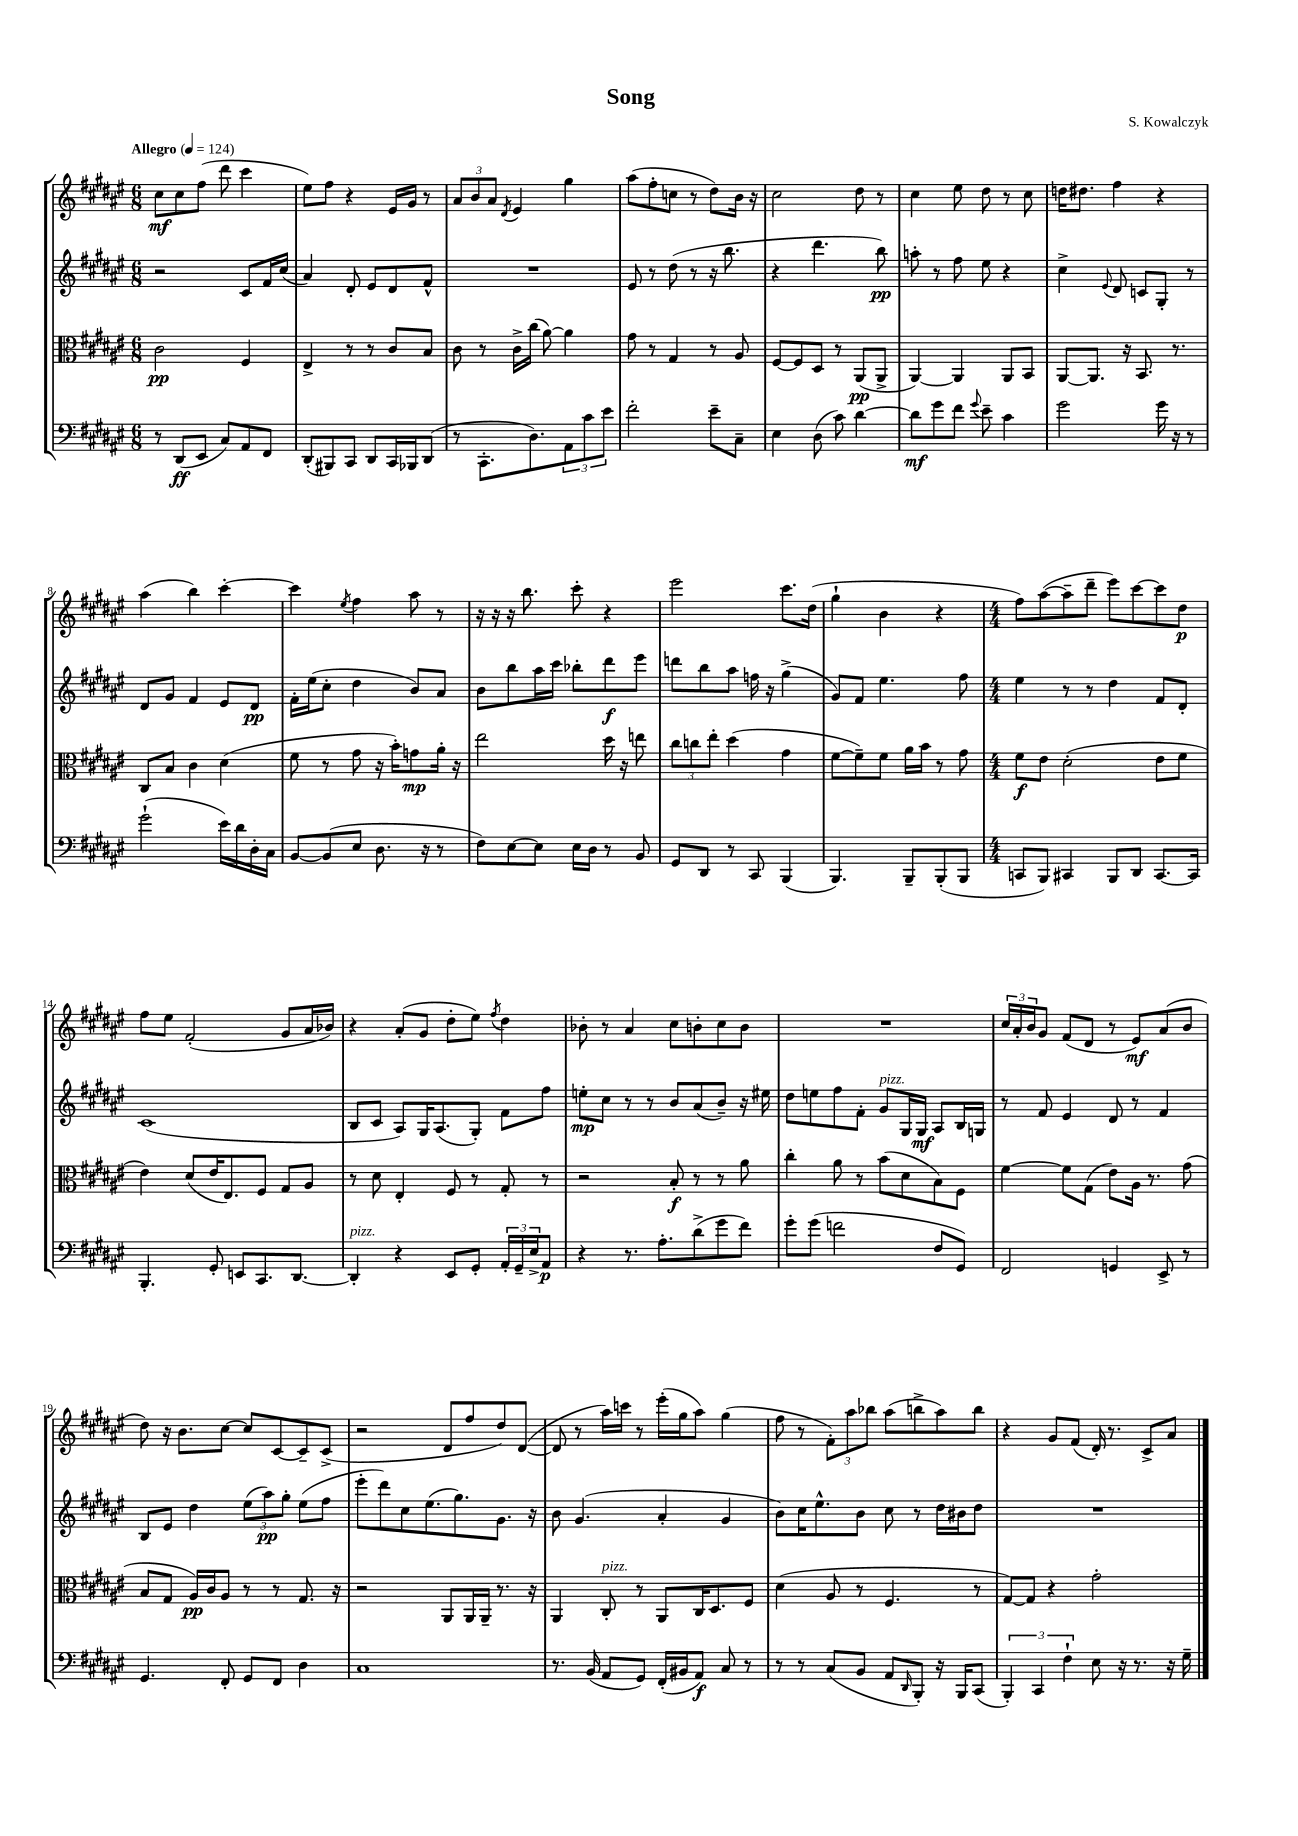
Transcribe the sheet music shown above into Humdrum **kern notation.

**kern	**kern	**kern	**kern
*staff4	*staff3	*staff2	*staff1
*clefF4	*clefC3	*clefG2	*clefG2
*k[f#c#g#d#a#e#]	*k[f#c#g#d#a#e#]	*k[f#c#g#d#a#e#]	*k[f#c#g#d#a#e#]
*M6/8	*M6/8	*M6/8	*M6/8
*MM124	*MM124	*MM124	*MM124
8r	2c#	2r	8cc#
(8DD#	.	.	8cc#
8EE#	.	.	(8ff#
8C#)	.	.	8ddd#
8AA#	4F#	8c#	4ccc#
8FF#	.	16f#	.
.	.	(16cc#	.
=	=	=	=
(8DD#'	4E#^	4a#)	8ee#)
8BBB#)	.	.	8ff#
8CC#	8r	8d#'	4r
8DD#	8r	8e#	.
16CC#	8c#	8d#	16e#
16BBB-	.	.	16g#
(8DD#	8B	8f#^^	8r
=	=	=	=
8r	8c#	2.r	12a#
.	.	.	12b
8.CC#'	8r	.	.
.	.	.	12a#
.	.	.	8qd#
.	16c#^	.	4e#
8.D#)	(16cc#	.	.
.	[8a#)	.	.
12AA#	4a#]	.	4gg#
12c#	.	.	.
12e#	.	.	.
=	=	=	=
2f#'	8g#	8e#	(8aa#
.	8r	8r	8ff#'
.	4G#	(8dd#	8cc
.	.	8r	8r
8e#~	8r	16r	8dd#)
.	.	8.bb	.
8C#~	8A#	.	16b
.	.	.	16r
=	=	=	=
4E#	[8F#	4r	2cc#
.	8F#]	.	.
(8D#	8D#	4.ddd#	.
8c#)	8r	.	.
[4d#	(8AA#	.	8dd#
.	8AA#^	8bb)	8r
=	=	=	=
8d#]	[4AA#)	8aa'	4cc#
8g#	.	8r	.
8f#	4AA#]	8ff#	8ee#
8qqg#	.	.	.
8e#~	.	8ee#	8dd#
4c#	8AA#	4r	8r
.	8BB	.	8cc#
=	=	=	=
2g#	[8AA#	4cc#^	16dd
.	.	.	8.dd#
.	8.AA#]	.	.
.	.	8qqe#	.
.	.	8d#	4ff#
.	16r	.	.
.	8.BB	8c	.
16g#	.	8G#'	4r
16r	8.r	.	.
8r	.	8r	.
=	=	=	=
(2g#`	8C#	8d#	(4aa#
.	8B	8g#	.
.	4c#	4f#	4bb)
16e#)	(4d#	8e#	[4ccc#'
16d#	.	.	.
16D#'	.	8d#	.
16C#	.	.	.
=	=	=	=
[8BB	8f#	16f#'	4ccc#]
.	.	(16ee#	.
(8BB]	8r	8cc#'	.
.	.	.	8qee#
8E#	8g#	4dd#	4ff#
8.D#	16r	.	.
.	16b')	.	.
.	8g	8b)	8aa#
16r	.	.	.
8r	16a#'	8a#	8r
.	16r	.	.
=	=	=	=
8F#)	2ee#	8b	16r
.	.	.	16r
[8E#	.	8bb	16r
.	.	.	8.bb
8E#]	.	16aa#	.
.	.	16ccc#	.
16E#	.	8bb-'	8ccc#'
16D#	.	.	.
8r	16dd#	8ddd#	4r
.	16r	.	.
8BB	8ee	8eee#	.
=	=	=	=
8GG#	12cc#	8ddd	2eee#
.	12cc	.	.
8DD#	.	8bb	.
.	12ee#'	.	.
8r	(4dd#	8aa#	.
8CC#	.	16ff	.
.	.	16r	.
(4BBB	4g#	(4gg#^	8.ccc#
.	.	.	(16dd#
=	=	=	=
4.BBB)	[8f#	8g#)	4gg#`
.	8f#~])	8f#	.
.	8f#	4.ee#	4b
8BBB~	16a#	.	.
.	16b	.	.
(8BBB'	8r	.	4r
8BBB	8g#	8ff#	.
=	=	=	=
*M4/4	*M4/4	*M4/4	*M4/4
8CC	8f#	4ee#	8ff#)
8BBB)	8e#	.	([8aa#
4CC#	(2d#'	8r	8aa#~]
.	.	8r	8ddd#~
8BBB	.	4dd#	8eee#)
8DD#	.	.	[8ccc#
[8.CC#	8e#	8f#	8ccc#]
.	8f#	8d#'	8dd#
16CC#]	.	.	.
=	=	=	=
4.BBB'	4e#)	(1c#	8ff#
.	.	.	8ee#
.	(8d#	.	(2f#'
8GG#'	16e#	.	.
.	8.E#)	.	.
8EE	.	.	.
8.CC#	8F#	.	.
.	8G#	.	8g#
[8.DD#	.	.	.
.	8A#	.	16a#
.	.	.	16b-)
=	=	=	=
4DD#']	8r	8B	4r
.	8d#	8c#	.
4r	4E#'	8A#)	(8a#'
.	.	16G#	8g#
.	.	(8.A#	.
8EE#	8F#	.	8dd#'
8GG#'	8r	8G#')	8ee#)
.	.	.	8qff#
24AA#'	8G#'	8f#	4dd#
24GG#~	.	.	.
24E#^	.	.	.
8AA#	8r	8ff#	.
=	=	=	=
4r	2r	8ee'	8b-'
.	.	8cc#	8r
8.r	.	8r	4a#
.	.	8r	.
8.A#'	.	.	.
.	8B'	8b	8cc#
(8d#^	8r	(8a#	8b'
8g#	8r	8b~)	8cc#
8f#)	8a#	16r	8b
.	.	16ee#	.
=	=	=	=
8g#'	4cc#'	8dd#	1r
(8g#	.	8ee	.
2f	8a#	8ff#	.
.	8r	8f#'	.
.	(8b	8g#	.
.	8d#	16G#	.
.	.	16G#	.
8F#	8B)	8A#	.
8GG#)	8F#	16B	.
.	.	16G	.
=	=	=	=
2FF#	[4f#	8r	24cc#
.	.	.	24a#'
.	.	.	24b
.	.	8f#	8g#
.	8f#]	4e#	(8f#
.	(8G#	.	8d#
4GG	8e#)	8d#	8r
.	16A#	8r	8e#)
.	8.r	.	.
8EE#^	.	4f#	(8a#
8r	(8g#	.	8b
=	=	=	=
4.GG#	8B	8B	8dd#)
.	8G#	8e#	16r
.	.	.	8.b
.	16A#)	4dd#	.
.	16c#	.	.
8FF#'	8A#	.	[8cc#
8GG#	8r	(12ee#	8cc#]
.	.	12aa#)	.
8FF#	8r	.	[8c#
.	.	12gg#'	.
4D#	8.G#	(8ee#	8c#~]
.	.	8ff#	(8c#^
.	16r	.	.
=	=	=	=
1C#	2r	8eee#'	2r
.	.	8ddd#)	.
.	.	8cc#	.
.	.	(8.ee#	.
.	8AA#	.	8d#
.	.	8.gg#)	.
.	16AA#	.	8ff#
.	16AA#~	.	.
.	8.r	8.g#	8dd#)
.	.	.	([8d#
.	16r	16r	.
=	=	=	=
8.r	4AA#	8b	8d#]
.	.	(4.g#	8r
(16BB	.	.	.
8AA#	8C#'	.	16aa#)
.	.	.	16ccc
8GG#)	8r	.	8r
(16FF#'	8AA#	4a#'	(16eee#'
16BB#	.	.	16gg#
8AA#)	16C#	.	8aa#)
.	8.D#	.	.
8C#	.	4g#	(4gg#
8r	8F#	.	.
=	=	=	=
8r	(4d#	8b)	8ff#
8r	.	16cc#	8r
.	.	8.ee#^^	.
(8C#	8A#	.	12f#')
.	.	.	12aa#
8BB	8r	8b	.
.	.	.	12bb-
8AA#	4.F#	8cc#	(8aa#
16qqDD#	.	.	.
8BBB')	.	8r	8bb^
16r	.	16dd#	8aa#)
16BBB	.	16b#	.
(8CC#	8r	8dd#	8bb
=	=	=	=
6BBB')	[8G#)	1r	4r
.	8G#]	.	.
6CC#	.	.	.
.	4r	.	8g#
6F#`	.	.	.
.	.	.	(8f#
8E#	2g#'	.	16d#')
.	.	.	8.r
16r	.	.	.
8.r	.	.	.
.	.	.	8c#^
16r	.	.	8a#
16G#~	.	.	.
==	==	==	==
*-	*-	*-	*-
